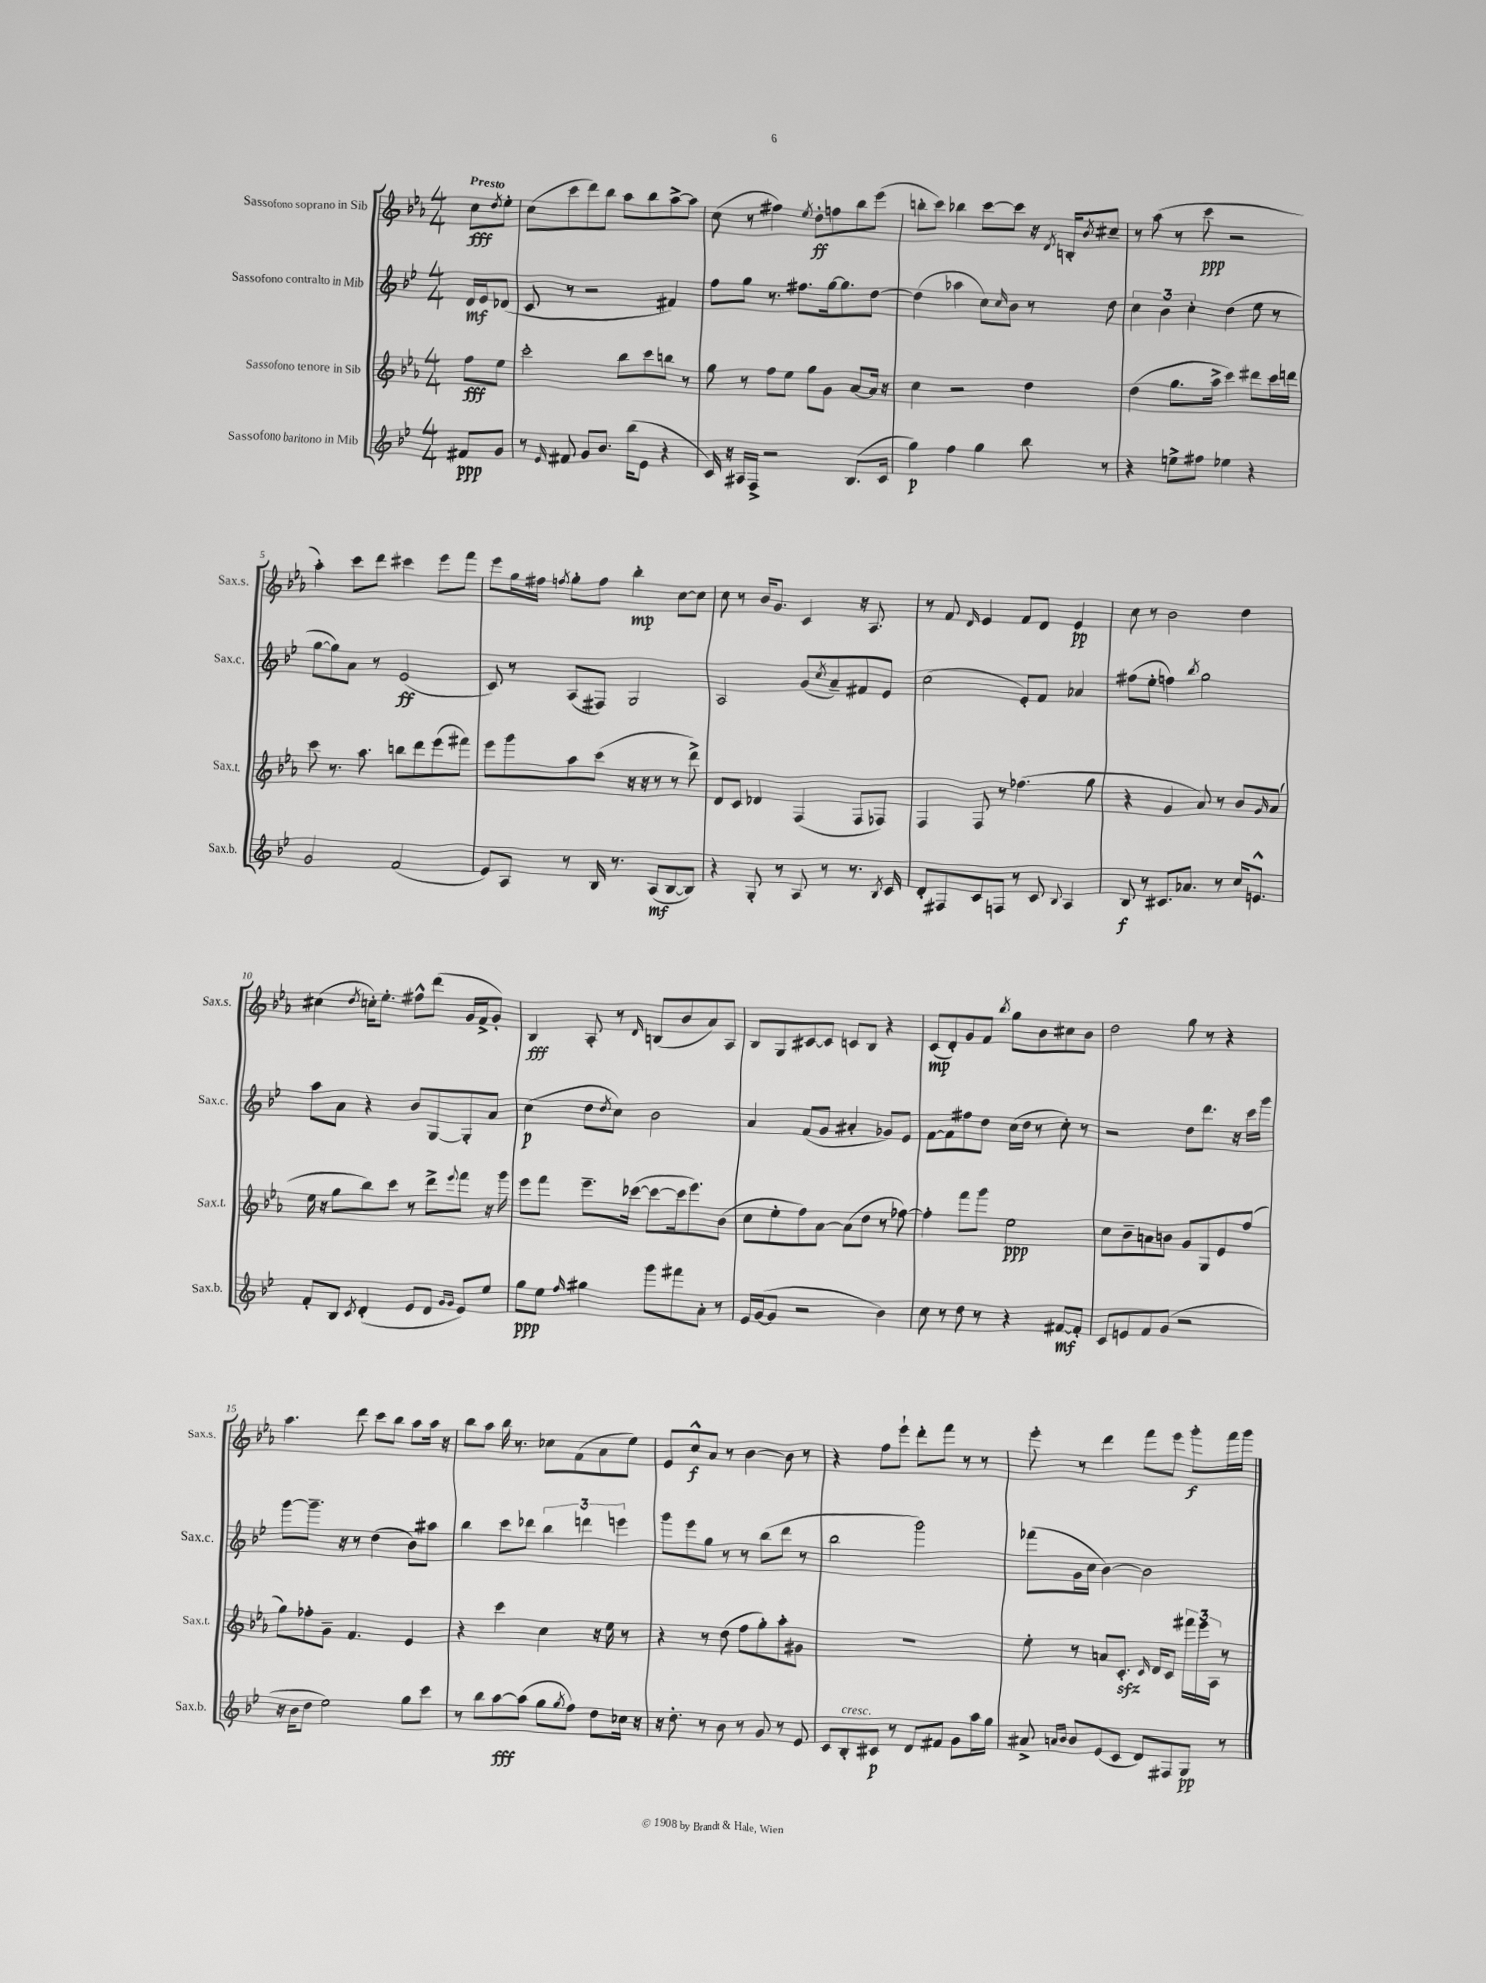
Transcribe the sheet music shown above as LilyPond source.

<<
\new StaffGroup <<
\new Staff = "s0" \with { instrumentName = "Sassofono soprano in Sib" shortInstrumentName = "Sax.s." } {
    \clef treble \key ees \major \numericTimeSignature \time 4/4 \partial 4 \tempo "Presto"
    c''8\fff \acciaccatura { d''8 } ees''8-. |
    c''8( c'''8 d'''8) bes''8 aes''8 bes''8 aes''8~-> aes''8 |
    c''8( r8 fis''4) \acciaccatura { ees''8 } d''8-.\ff f''8 bes''8 ees'''8( |
    b''8-. c'''8) bes''4 c'''8~ c'''8 r16 \acciaccatura { d'8 } b16-. \acciaccatura { bes'8 } cis''8-- |
    r8 aes''8( r8 c'''8\ppp r2 |
    aes''4-.) c'''8 d'''8 cis'''4 ees'''8 f'''8 |
    ees'''8 g''16 fis''16 \acciaccatura { f''8 } g''8-. f''8 bes''4-.\mp c''8~ c''8 |
    c''8 r8 bes'16 g'8. c'4 r16 aes8. |
    r8 f'8 \grace { d'16 } ees'4 f'8 d'8 ees'4\pp |
    c''8 r8 bes'2 d''4 |
    cis''4( \acciaccatura { d''8 } c''16-.) ees''8.-. fis''8-^ d'''8( g'16 f'16-> g'8-.) |
    bes4\fff aes8-. r8 \grace { d'16 } b8( bes'8 aes'8) aes8 |
    bes8 g8 cis'8~ cis'8 c'8 bes8 r4 |
    c'8\mp( d'8-.) g'8 f'8 \acciaccatura { bes''8 } g''8 bes'8 cis''8 bes'8 |
    d''2 g''8 r8 r4 |
    aes''4. d'''8 c'''8 bes''8 aes''8 aes''16 r16 |
    bes''8 aes''8 bes''16 r8. ces''8 f'8( aes'8 ees''8) |
    ees'8 c''8-^\f aes'8 r8 bes'4~ bes'8 r8 |
    r4 f''8 ees'''8-! d'''8-. f'''8 r8 r8 |
    ees'''8-. r8 d'''4 f'''8 ees'''8 g'''8-.\f f'''16 g'''16 \bar "|." |
}
\new Staff = "s1" \with { instrumentName = "Sassofono contralto in Mib" shortInstrumentName = "Sax.c." } {
    \clef treble \key bes \major \numericTimeSignature \time 4/4 \partial 4
    d'16\mf ees'16 des'8( |
    c'8 r8 r2 fis'4) |
    f''8 g''8 r8. fis''8. g''16~ g''8. d''8~ |
    d''4( aes''4 c''8) \grace { c''16 } bes'8 r8 d''8 |
    \tuplet 3/2 { c''4 bes'4 c''4-. } d''4( ees''8 r8 |
    g''8~ g''8) a'8 r8 ees'2\ff( |
    c'8) r8 a8( fis8) g2 |
    a2 g'8( \acciaccatura { c''8 } a'8--) fis'8 ees'8 |
    c''2( ees'8-.) f'8 aes'4 |
    fis''8( ees''8-. f''4) \acciaccatura { bes''8 } g''2 |
    a''8 a'8 r4 bes'8 g8~ g8-. a'8 |
    c''4\p( d''8 \acciaccatura { d''8 } c''8) bes'2 |
    a'4 f'8( g'8 ais'4-. ges'8) ees'8 |
    f'8~ f'8 fis''8 d''8 c''16( d''16 r8 c''8-.) r8 |
    r2 d''8 d'''8. r16 c'''16 g'''16 |
    g'''8~ g'''8.-- r16 r8 d''4( bes'8) ais''8 |
    bes''4 c'''8 des'''8 \tuplet 3/2 { bes''4 d'''4 e'''4 } |
    g'''8 ees'''8 g''8 r8 r8 bes''8( d'''8 r8 |
    bes''2 g'''2) |
    fes'''8( g'16 c''16 bes'4~) bes'2 \bar "|." |
}
\new Staff = "s2" \with { instrumentName = "Sassofono tenore in Sib" shortInstrumentName = "Sax.t." } {
    \clef treble \key ees \major \numericTimeSignature \time 4/4 \partial 4
    f''8\fff ees''8 |
    c'''2-. bes''8 c'''8 b''8 r8 |
    g''8 r8 f''8 ees''8 g''8 g'8 aes'8~ aes'16 r16 |
    c''4 r2 d''4 |
    d''4( g''8. aes''16-> c'''4) dis'''8 c'''16 d'''16 |
    c'''8 r8. aes''8. b''8 d'''8 ees'''8( fis'''8) |
    ees'''8 g'''8 aes''8 c'''8( r16 r16 r8 r8 d'''8->) |
    d'8 c'8 des'4 f4( f8 fes8) |
    f4 f8 r8 fes''4.( g''8 |
    r4 g'4 aes'8) r8 bes'8 \grace { g'16 } aes'8( |
    ees''16 r16 g''8 bes''8) c'''8 r8 d'''8-> \appoggiatura { ees'''8 } f'''8 r16 g'''16 |
    ees'''8 f'''8 ees'''8.-- ces'''16~( ces'''8~ ces'''16 ees'''8.) bes'8( |
    c''8 ees''8-. f''8) aes'8~ aes'8( d''8 r8 fes''8~) |
    fes''4-. f'''8 g'''8 ees''2\ppp |
    c''8 bes'8-- a'8 b'8 g'8 g8 ees'8 f''8( |
    g''8) fes''8-. g'8-- f'4. ees'4 |
    r4 c'''4 c''4 r16 ees''16 r8 |
    r4 r8 d''8( f''8 g''8-.) aes''8-. gis'8 |
    R1 |
    ees''8-. r8 a'8 c'8.-.\sfz \grace { c'16 } d'16 c'8 \tuplet 3/2 { fis'''16 ees'''16 aes16 } r8 \bar "|." |
}
\new Staff = "s3" \with { instrumentName = "Sassofono baritono in Mib" shortInstrumentName = "Sax.b." } {
    \clef treble \key bes \major \numericTimeSignature \time 4/4 \partial 4
    fis'8\ppp g'8 |
    r8 \grace { ees'16 } fis'8 g'8 bes'8. bes''16( ees'8 r4 |
    c'16) r16 ais16 f16-> r2 bes8.( c'16 |
    g''4\p) f''4 g''4 bes''8 r8 |
    r4 e''8-> fis''8 ees''4 r4 |
    g'2 f'2( |
    ees'8) a8 r8 bes16 r8. a8\mf( bes8~ bes8) |
    r4 g8-. r8 a8 r8 r8. \acciaccatura { bes8 } c'16 |
    d'8-. fis8 c'8 f8 r8 c'8 \appoggiatura { bes8 } a4 |
    bes8\f r8 cis'8. aes'8. r8 c''16 e'8.-^ |
    f'8-. bes8 \acciaccatura { c'8 } d'4-.( ees'8 d'8 \grace { g'16 g'16 } ees'8) ees''8 |
    g''8\ppp ees''8 \grace { f''16 } gis''4 g'''8 fis'''8 a'8-. r8 |
    ees'16 g'16~( g'8 r2 bes'4) |
    c''8 r8 d''8 r8 r4 fis'8~\mf fis'8-. |
    c'8 e'8 f'8 g'8( r2 |
    r16 bes'16 d''8 ees''2) g''8 c'''8 |
    r8 bes''8 a''8~\fff a''8( g''8 \acciaccatura { g''8 } f''8) d''8 ces''16 r16 |
    r16 d''8.-. r8 bes'8 r8 g'8 r8 ees'8 |
    c'8 bes8-.^\markup { \italic "cresc." } cis'8\p r8 d'8 fis'8 g'8 a''16 g''16 |
    ais'8-> \grace { a'16 bes'16 } bes'8 ees'8( c'8 d'8) fis8 g8\pp r8 \bar "|." |
}
>>
>>
